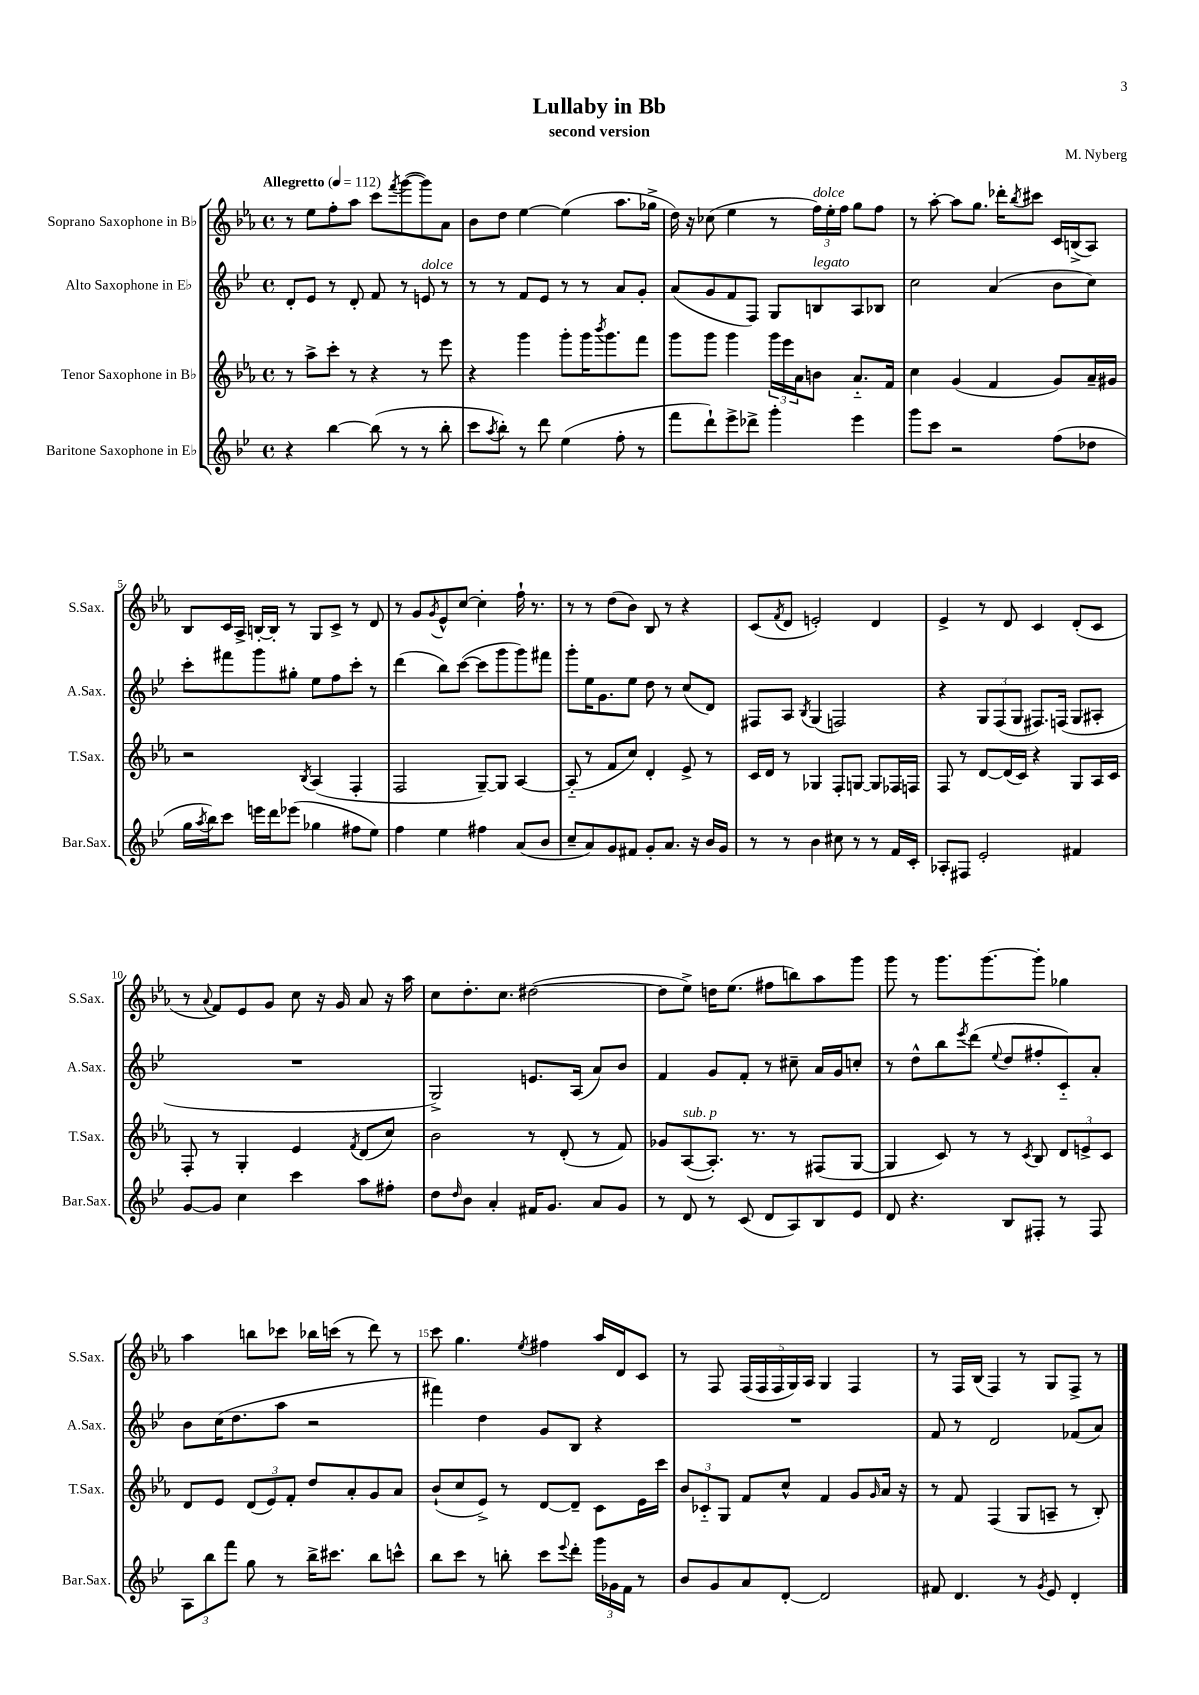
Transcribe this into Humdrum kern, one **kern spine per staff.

**kern	**kern	**kern	**kern
*staff4	*staff3	*staff2	*staff1
*clefG2	*clefG2	*clefG2	*clefG2
*k[b-e-]	*k[b-e-a-]	*k[b-e-]	*k[b-e-a-]
*M4/4	*M4/4	*M4/4	*M4/4
*met(c)	*met(c)	*met(c)	*met(c)
*MM112	*MM112	*MM112	*MM112
4r	8r	8d'	8r
.	8aa-^	8e-	8ee-
[4bb-	8ccc'	8r	8ff'
.	8r	8d'	8aa-
(8bb-]	4r	8f	8ccc
.	.	.	8qfff
8r	.	8r	([8ggg
8r	8r	8e	8ggg])
8bb-'	8eee-	8r	8a-
=	=	=	=
8ccc	4r	8r	8b-
8qaa	.	.	.
8bb-')	.	8r	8dd
8r	4ggg	8f	[4ee-
8ddd	.	8e-	.
(4ee-	8ggg'	8r	(4ee-]
.	16ggg	8r	.
.	8qbbb-	.	.
.	8.ggg	.	.
8ff'	.	8a	8.aa-
8r	8fff	8g'	.
.	.	.	16gg-^
=	=	=	=
8fff	8ggg	(8a	16dd)
.	.	.	16r
8ddd`)	8ggg	8g	(8cc-
8eee-^	4ggg	8f	4ee-
8ddd-^	.	8F)	.
4ggg'	24ggg	8G	8r
.	24eee-	.	.
.	24a-	.	.
.	8b	8B	24ff)
.	.	.	24ee-'
.	.	.	24ff
4eee-	8.a-'~	8A	8gg
.	.	8B-	8ff
.	16f	.	.
=	=	=	=
8ggg	4cc	2cc	8r
8ccc	.	.	[8aa-'
2r	(4g	.	8aa-]
.	.	.	8.gg
.	4f	(4a	.
.	.	.	16ddd-'
.	.	.	8qbb-
.	.	.	8ccc#
(8ff	8g)	8b-	16c
.	.	.	(16B^
8dd-	16a-~	8cc)	8A-)
.	16g#	.	.
=	=	=	=
16gg	2r	8ccc'	8B-
8qaa	.	.	.
16bb-)	.	.	.
8ccc	.	8fff#	16c
.	.	.	16A-^
16eee	.	8ggg	[16B'
16ddd	.	.	16B']
(8eee-	.	8gg#'	8r
.	8qB-	.	.
4gg-	(4A-	8ee-	8G
.	.	8ff	8c^
8ff#	4F'	8ccc'	8r
8ee-)	.	8r	8d
=	=	=	=
4ff	2F	(4ddd	8r
.	.	.	8g
.	.	.	8qg
4ee-	.	8bb-)	8e-^^
.	.	([8ccc	[8cc
4ff#	[8G~)	8ccc]	4cc']
.	8G]	8ggg	.
(8a	[4A-	8ggg)	16ff`
.	.	.	8.r
8b-	.	8fff#	.
=	=	=	=
8cc~	(8A-'~]	8ggg'	8r
8a)	8r	16ee-	8r
.	.	8.g	.
8g	8f	.	(8dd
8f#	8cc)	8ee-	8b-)
8g'	4d'	8dd	8B-
8.a	.	8r	8r
.	8e-^	(8cc	4r
16r	.	.	.
16b-	8r	8d)	.
16g	.	.	.
=	=	=	=
8r	16c	8F#	(8c
.	16d	.	.
.	.	.	8qf
8r	8r	8A	8d
.	.	8qB-	.
4b-	4G-	(4G	2e')
8cc#	8F'	2F)	.
8r	[8G	.	.
8r	8G]	.	4d
16f	16F-	.	.
16c'	16F	.	.
=	=	=	=
8A-'	8F	4r	4e-^
8F#	8r	.	.
2e-'	[8d	12G	8r
.	.	(12F	.
.	(16d]	.	8d
.	.	12G	.
.	16c)	.	.
.	4r	8.F#)	4c
.	.	(16F	.
4f#	8G	8G	(8d'
.	16A-	8A#'	8c
.	16c	.	.
=	=	=	=
[8g	8F'	1r	8r
.	.	.	8qqa-
8g]	8r	.	8f)
4cc	4G'	.	8e-
.	.	.	8g
4ccc	4e-	.	8cc
.	.	.	16r
.	.	.	16g
.	8qf	.	.
8aa	(8d	.	8a-
8ff#'	8cc)	.	16r
.	.	.	16aa-
=	=	=	=
8dd	2b-	2G^)	8cc
16qqdd	.	.	.
8b-	.	.	8.dd'
4a'	.	.	.
.	.	.	8.cc
16f#	8r	8.e	([2dd#
8.g	.	.	.
.	(8d'	.	.
.	.	(16A	.
8a	8r	8a)	.
8g	8f)	8b-	.
=	=	=	=
8r	8g-	4f	8dd#]
8d	([8A-	.	8ee-^)
8r	8.A-'])	8g	16dd
.	.	.	(8.ee-
(8c	.	8f'	.
.	8.r	.	.
8d	.	8r	8ff#
8A)	8r	8cc#~	8bb)
8B-	(8F#	16a	8aa-
.	.	16g	.
8e-	[8G	8cc'	8ggg
=	=	=	=
8d	4G]	8r	8ggg
4.r	.	8dd^^	8r
.	8c)	8bb-	8.ggg
.	.	8qeee-	.
.	8r	(8ddd	.
.	.	.	[8.ggg
.	.	8qqee-	.
8B-	8r	8dd	.
.	8qc	.	.
8F#'	8B-	8ff#'	8ggg']
8r	12d	8c'~)	4gg-
.	12e^	.	.
8F#	.	8a'	.
.	12c	.	.
=	=	=	=
12A	8d	8b-	4aa-
12bb-	.	.	.
.	8e-	(16cc	.
12fff	.	.	.
.	.	8.dd	.
8gg	(12d	.	8bb
.	12e-)	.	.
8r	.	8aa	8ccc-
.	12f'	.	.
16bb-^	8dd	2r	16bb-
8.ccc#	.	.	(16ccc
.	8a-'	.	8r
8bb-	8g	.	8ddd)
8ccc^^	8a-	.	8r
=	=	=	=
8bb-	(8b-`	4fff#)	8ccc
8ccc	8cc	.	4.gg
8r	8e-^)	4dd	.
8bb'	8r	.	.
.	.	.	8qee-
8ccc	[8d	8g	4ff#
8qqeee-	.	.	.
8ddd'	8d~]	8B-	.
24ggg	8c	4r	16aa-
24g-	.	.	.
.	.	.	16d
24f	.	.	.
8r	16e-	.	8c
.	16ccc	.	.
=	=	=	=
8b-	12b-	1r	8r
.	12c-'~	.	.
8g	.	.	8F
.	12G	.	.
8a	8f	.	(20F
.	.	.	20F
.	.	.	20F
[8d'	8cc^^	.	.
.	.	.	20G)
.	.	.	20A-
2d]	4f	.	4G
.	8g	.	4F
.	16qqg	.	.
.	16a-	.	.
.	16r	.	.
=	=	=	=
8f#	8r	8f	8r
4.d	8f	8r	16F
.	.	.	(16B-
.	(4F	2d	4F)
8r	8G	.	8r
8qg	.	.	.
8e-	8A~	.	8G
4d'	8r	(8f-	8F^
.	8B-')	8a)	8r
==	==	==	==
*-	*-	*-	*-
